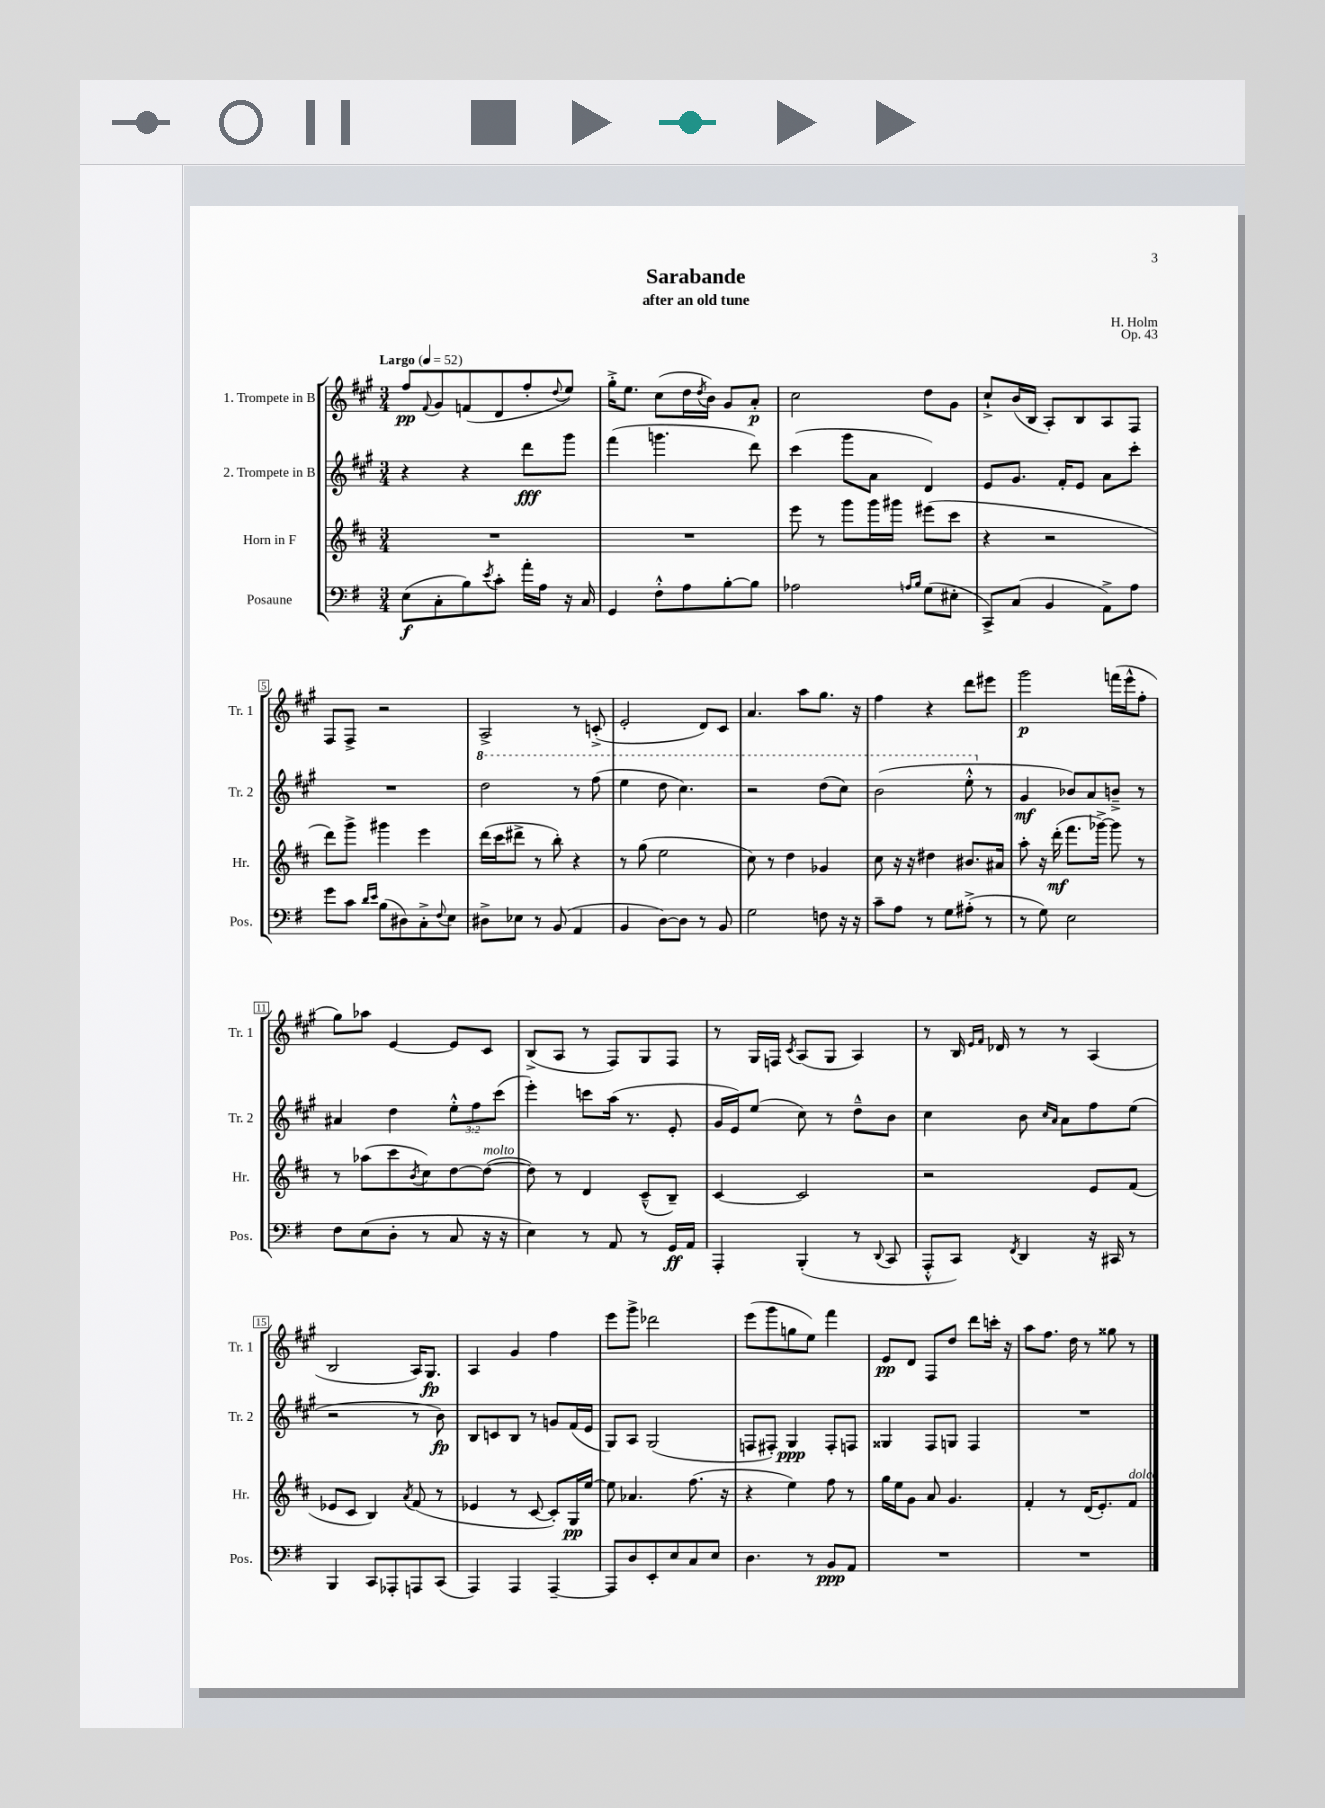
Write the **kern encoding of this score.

**kern	**dynam	**kern	**dynam	**kern	**dynam	**kern	**dynam
*part4	*part4	*part3	*part3	*part2	*part2	*part1	*part1
*staff4	*staff4	*staff3	*staff3	*staff2	*staff2	*staff1	*staff1
*I"Posaune	*	*I"Horn in F	*	*I"2. Trompete in B	*	*I"1. Trompete in B	*
*I'Pos.	*	*I'Hr.	*	*I'Tr. 2	*	*I'Tr. 1	*
*clefF4	*	*clefG2	*	*clefG2	*	*clefG2	*
*k[f#]	*	*k[f#c#]	*	*k[f#c#g#]	*	*k[f#c#g#]	*
*M3/4	*	*M3/4	*	*M3/4	*	*M3/4	*
*MM52	*	*MM52	*	*MM52	*	*MM52	*
=1	=1	=1	=1	=1	=1	=1	=1
!	!	!	!	!	!	!LO:TX:a:B:t=Largo	!
(8E\L	f	2.r	.	4r	.	8ff#/L	pp
.	.	.	.	.	.	8qqf#/	.
8C'\	.	.	.	.	.	8g#/	.
8B\)	.	.	.	4r	.	(8fn/	.
8qe/	.	.	.	.	.	.	.
8c'\J	.	.	.	.	.	8d/	.
16a'\LL	.	.	.	8ddd\L	fff	8ff#'/	.
16A\JJ	.	.	.	.	.	.	.
.	.	.	.	.	.	8qqdd/	.
16r	.	.	.	8ggg#\J	.	8ee/J)	.
16C/	.	.	.	.	.	.	.
=2	=2	=2	=2	=2	=2	=2	=2
4GG/	.	2.r	.	(4fff#\	.	16gg#'^\KL	.
.	.	.	.	.	.	8.ee\J	.
8F#'^^\L	.	.	.	4.gggn\	.	(8cc#\L	.
8A\	.	.	.	.	.	16dd\L	.
.	.	.	.	.	.	8qdd/	.
.	.	.	.	.	.	16b\JJ)	.
[8B'\	.	.	.	.	.	8g#/L	.
8B\J]	.	.	.	8ddd\)	.	8a'/J	p
=3	=3	=3	=3	=3	=3	=3	=3
2A-X\	.	8eee\	.	(4ccc#\	.	2cc#\	.
.	.	8r	.	.	.	.	.
.	.	8ggg\L	.	8ggg#\L	.	.	.
.	.	16ggg\L	.	8a\J	.	.	.
.	.	16ggg#X\JJ	.	.	.	.	.
16qqAn/LL	.	.	.	.	.	.	.
16qqB/JJ	.	.	.	.	.	.	.
(8G\L	.	(8eee#X\L	.	4d/)	.	8dd\L	.
8E#X'\J	.	8ccc#\J	.	.	.	8g#\J	.
=4	=4	=4	=4	=4	=4	=4	=4
8CC^/L)	.	4r	.	8e/L	.	8cc#`^/L	.
(8C/J	.	.	.	8.g#/J	.	(16b/L	.
.	.	.	.	.	.	16B/JJ	.
4BB/	.	2r	.	.	.	8A'/L)	.
.	.	.	.	16f#'/KL	.	.	.
.	.	.	.	8e/J	.	8B/	.
8AA^\L)	.	.	.	8a\L	.	8A/	.
8A\J	.	.	.	8ccc#'\J	.	8F#/J	.
!!LO:LB:g=z
=5	=5	=5	=5	=5	=5	=5	=5
8g\L	.	8ddd\L)	.	2.r	.	8F#/L	.
8c\J	.	8ggg^\J	.	.	.	8F#^/J	.
16qqd/LL	.	.	.	.	.	.	.
16qqe/JJ	.	.	.	.	.	.	.
(8B\L	.	4ggg#X\	.	.	.	2r	.
8D#X\)	.	.	.	.	.	.	.
8C'^\	.	4eee\	.	.	.	.	.
8qqF#/	.	.	.	.	.	.	.
8E\J	.	.	.	.	.	.	.
=6	=6	=6	=6	=6	=6	=6	=6
*	*	*	*	*8va	*	*	*
8D#X^\L	.	(16ddd\LL	.	2ddd\	.	2A^/	.
.	.	16ccc#\J	.	.	.	.	.
8E-X\J	.	8ddd#X^\J	.	.	.	.	.
8r	.	8r	.	.	.	.	.
(8BB/	.	8bb'\)	.	.	.	.	.
4AA/	.	4r	.	8r	.	8r	.
.	.	.	.	(8fff#\	.	(8cn'^/	.
=7	=7	=7	=7	=7	=7	=7	=7
4BB/	.	8r	.	4eee\	.	2e'/	.
.	.	(8gg\	.	.	.	.	.
[8D\L)	.	2ee\	.	8ddd\	.	.	.
8D\J]	.	.	.	4.ccc#\)	.	.	.
8r	.	.	.	.	.	8d/L)	.
8BB/	.	.	.	.	.	8c#/J	.
=8	=8	=8	=8	=8	=8	=8	=8
2G\	.	8cc#\)	.	2r	.	4.a/	.
.	.	8r	.	.	.	.	.
.	.	4dd\	.	.	.	.	.
.	.	.	.	.	.	8aa\L	.
8Fn\	.	4g-X/	.	(8ddd\L	.	8.gg#\J	.
16r	.	.	.	8ccc#\J)	.	.	.
16r	.	.	.	.	.	16r	.
=9	=9	=9	=9	=9	=9	=9	=9
8c~\L	.	8cc#\	.	(2bb\	.	4ff#\	.
8A\J	.	16r	.	.	.	.	.
.	.	16r	.	.	.	.	.
8r	.	4dd#X\	.	.	.	4r	.
8G\L	.	.	.	.	.	.	.
(8A#X'^\J	.	8.b#X/L	.	8eee'^^\	.	8ddd\L	.
*	*	*	*	*X8va	*	*	*
8r	.	.	.	8r	.	8eee#X\J	.
.	.	16a#X/Jk	.	.	.	.	.
=10	=10	=10	=10	=10	=10	=10	=10
8r	.	8aa'\	.	4g#/	mf	2ggg#\	p
8G\)	.	16r	.	.	.	.	.
.	.	(16ddd'\	mf	.	.	.	.
2E\	.	8.fff#\L	.	8b-X/L)	.	.	.
.	.	.	.	8a/	.	.	.
.	.	[16ggg-X^\Jk)	.	.	.	.	.
.	.	8ggg-\]	.	8bn~^/J	.	(16fffn\LL	.
.	.	.	.	.	.	16eee^^\J	.
.	.	8r	.	8r	.	8ff#'\J	.
!!LO:LB:g=z
=11	=11	=11	=11	=11	=11	=11	=11
8F#\L	.	8r	.	4a#X/	.	8gg#\L)	.
(8E\	.	(8aa-X\L	.	.	.	8aa-X\J	.
8D'\J	.	8ccc#\	.	4dd\	.	[4e/	.
.	.	8qb/	.	.	.	.	.
8r	.	8cc#\)	.	.	.	.	.
8C/	.	[8dd\	.	12ee'^^\L	.	8e/L]	.
.	.	.	.	12ff#\	.	.	.
!	!	!LO:TX:a:i:t=molto	!	!	!	!	!
16r	.	(8dd\J_	.	.	.	8c#/J	.
.	.	.	.	(12ccc#\J	.	.	.
16r	.	.	.	.	.	.	.
=12	=12	=12	=12	=12	=12	=12	=12
4E\)	.	8dd\])	.	4eee'\)	.	(8B^/L	.
.	.	8r	.	.	.	8A/J	.
8r	.	4d/	.	8cccn\L	.	8r	.
8AA/	.	.	.	(16aa\Jk	.	8F#/L)	.
.	.	.	.	8.r	.	.	.
8r	.	(8c#~^^/L	.	.	.	8G#/	.
16GG/LL	ff	8B~/J)	.	8e'/	.	8F#/J	.
16AA/JJ	.	.	.	.	.	.	.
=13	=13	=13	=13	=13	=13	=13	=13
4AAA'/	.	[4c#/	.	16g#/LL	.	8r	.
.	.	.	.	16e/J)	.	.	.
.	.	.	.	(8ee/J	.	16G#/LL	.
.	.	.	.	.	.	16Fn/JJ	.
.	.	.	.	.	.	8qc#/	.
(4BBB'/	.	2c#/]	.	8cc#\)	.	(8A/L	.
.	.	.	.	8r	.	8G#/J	.
8r	.	.	.	8dd~^^\L	.	4A/)	.
8qqDD/	.	.	.	.	.	.	.
8CC/	.	.	.	8b\J	.	.	.
=14	=14	=14	=14	=14	=14	=14	=14
8AAA'^^/L	.	2r	.	4cc#\	.	8r	.
8CC/J)	.	.	.	.	.	16B/	.
.	.	.	.	.	.	16qqe/LL	.
.	.	.	.	.	.	16qqf#/JJ	.
.	.	.	.	.	.	16d-X/	.
8qFF#/	.	.	.	.	.	.	.
4DD/	.	.	.	8b\	.	8r	.
.	.	.	.	16qqcc#/LL	.	.	.
.	.	.	.	16qqa/JJ	.	.	.
.	.	.	.	8a\L	.	8r	.
16r	.	8e/L	.	8ff#\	.	(4A/	.
16CC#X/	.	.	.	.	.	.	.
8r	.	(8f#/J	.	(8ee\J	.	.	.
!!LO:LB:g=z
=15	=15	=15	=15	=15	=15	=15	=15
4BBB/	.	8e-X/L	.	2r	.	2B/	.
.	.	8c#/J	.	.	.	.	.
8CC/L	.	4B/)	.	.	.	.	.
8AAA-X'/	.	.	.	.	.	.	.
.	.	8qa/	.	.	.	.	.
8AAAn/	.	(8f#/	.	8r	.	16A/KL)	.
.	.	.	.	.	.	8.G#/J	fp
(8CC/J	.	8r	.	8b\)	fp	.	.
=16	=16	=16	=16	=16	=16	=16	=16
4AAA/)	.	4e-X/	.	8B/L	.	4A/	.
.	.	.	.	8cn/	.	.	.
4AAA/	.	8r	.	8B/J	.	4g#/	.
.	.	[8c#/	.	8r	.	.	.
[4AAA~/	.	8c#'/L])	.	8gn/L	.	4ff#\	.
.	.	16G/L	pp	(16f#/L	.	.	.
.	.	[16ee/JJ	.	16e/JJ	.	.	.
=17	=17	=17	=17	=17	=17	=17	=17
8AAA/L]	.	8ee\]	.	8G#/L)	.	8eee\L	.
8D/	.	4.a-X/	.	8A/J	.	8ggg#^\J	.
8EE'/	.	.	.	(2G#/	.	2ddd-X\	.
8E/	.	.	.	.	.	.	.
8C/	.	(8.ff#\	.	.	.	.	.
8E/J	.	.	.	.	.	.	.
.	.	16r	.	.	.	.	.
=18	=18	=18	=18	=18	=18	=18	=18
4.D\	.	4r	.	8Fn/L	.	(8eee\L	.
.	.	.	.	8F#X'/J)	.	8ggg#\	.
.	.	4ee\)	.	4G#/	ppp	8ggn\	.
8r	.	.	.	.	.	8ee\J)	.
8BB/L	ppp	8ff#\	.	8F#'/L	.	4fff#\	.
8AA/J	.	8r	.	8Fn/J	.	.	.
=19	=19	=19	=19	=19	=19	=19	=19
2.r	.	16gg\LL	.	4G##X/	.	8e/L	pp
.	.	16ee\J	.	.	.	.	.
.	.	8g\J	.	.	.	8d/J	.
.	.	8a/	.	8F#/L	.	8F#/L	.
.	.	4.g/	.	8Gn/J	.	8dd/J	.
.	.	.	.	4F#/	.	8ddd\L	.
.	.	.	.	.	.	16cccn'\Jk	.
.	.	.	.	.	.	16r	.
=20	=20	=20	=20	=20	=20	=20	=20
2.r	.	4f#'/	.	2.r	.	8aa\L	.
.	.	.	.	.	.	8.ff#\J	.
.	.	8r	.	.	.	.	.
.	.	.	.	.	.	16dd\	.
.	.	(16d/KL	.	.	.	8r	.
.	.	8.e'/)	.	.	.	.	.
.	.	.	.	.	.	8gg##X\	.
!	!	!LO:TX:a:i:t=dolce	!	!	!	!	!
.	.	8f#/J	.	.	.	8r	.
==	==	==	==	==	==	==	==
*-	*-	*-	*-	*-	*-	*-	*-
